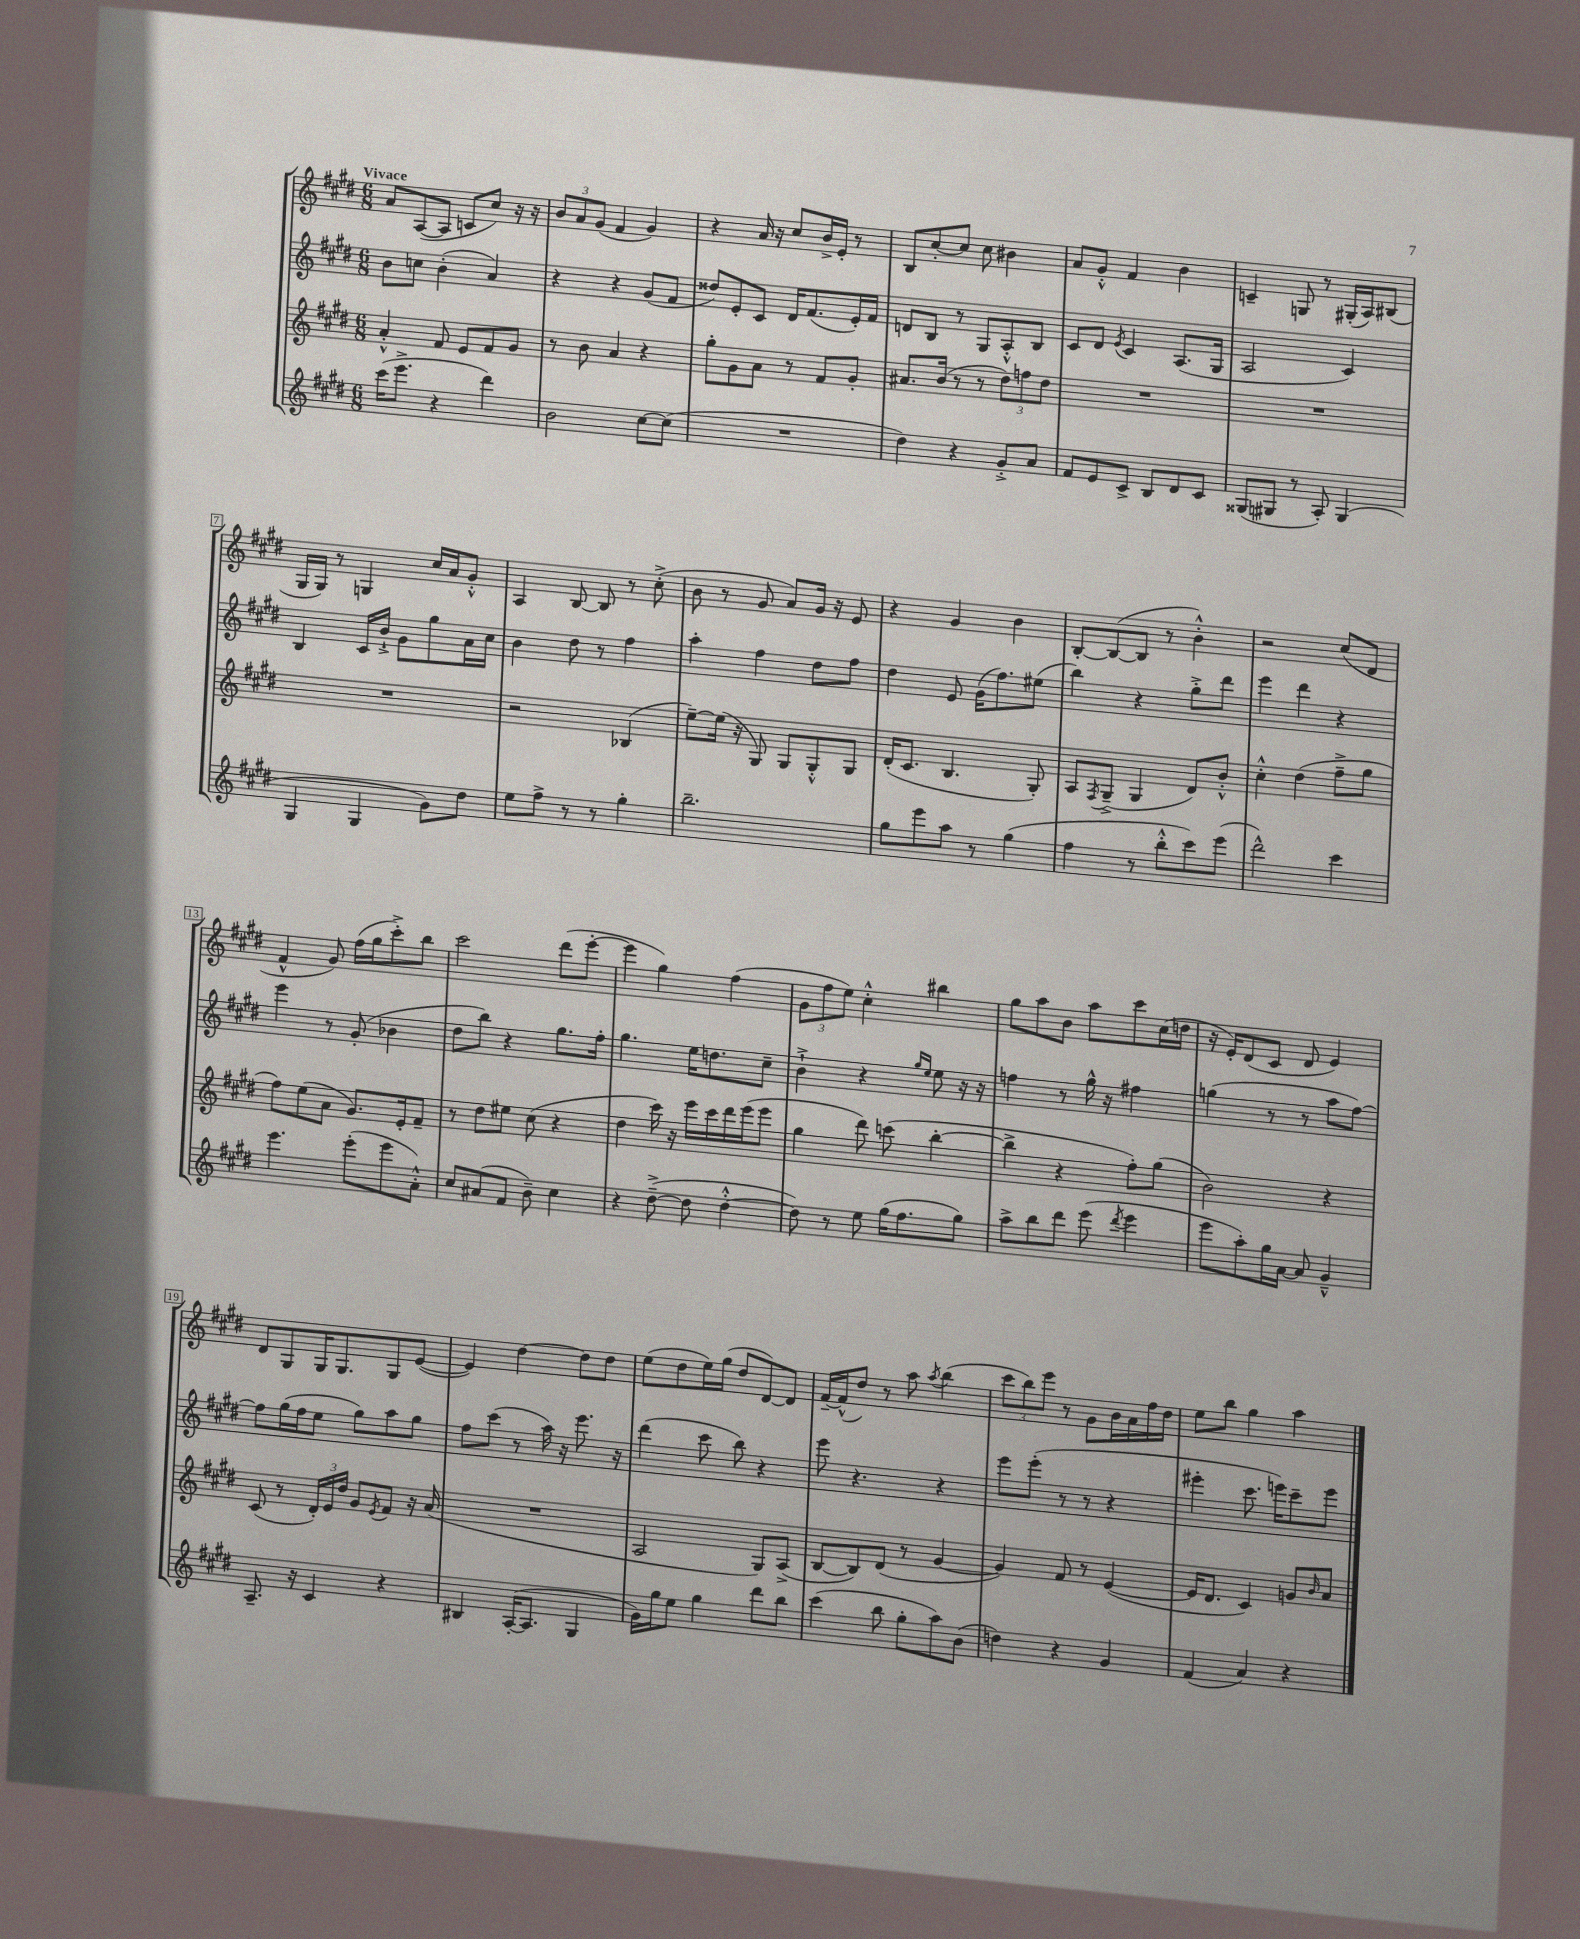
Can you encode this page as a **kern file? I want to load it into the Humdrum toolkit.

**kern	**kern	**kern	**kern
*part4	*part3	*part2	*part1
*staff4	*staff3	*staff2	*staff1
*clefG2	*clefG2	*clefG2	*clefG2
*k[f#c#g#d#]	*k[f#c#g#d#]	*k[f#c#g#d#]	*k[f#c#g#d#]
*M6/8	*M6/8	*M6/8	*M6/8
=1	=1	=1	=1
!	!	!	!LO:TX:a:B:t=Vivace
(16ccc#\KL	4a'^^/	8b\L	8a/L
8.eee^\J	.	.	.
.	.	8ccn\J	([8A/
4r	8f#/	(4b'\	8A/J]
.	8e/L	.	8cn/L
4ddd#\)	8f#/	4a/)	8cc#/J)
.	8g#/J	.	16r
.	.	.	16r
=2	=2	=2	=2
2b\	8r	4r	12b/L
.	.	.	12a/
.	8b\	.	.
.	.	.	(12g#/J
.	4a/	4r	4f#/
[8cc#\L	4r	(8g#/L	4g#/)
(8cc#\J]	.	8f#/J	.
=3	=3	=3	=3
2.r	8gg#'\L	8dd##X/L)	4r
.	8g#\	8e'/	.
.	8a\J	8c#/J	16a/
.	.	.	16r
.	8r	16d#/KL	8cc#/L
.	.	(8.f#/	.
.	8f#/L	.	16b^/L
.	.	.	16e'/JJ
.	8g#'/J	16e'/L)	8r
.	.	16f#/JJ	.
=4	=4	=4	=4
4dd#\)	8.a#X/L	8dn/L	8B/L
.	.	8B/J	[8cc#'/
.	(16b/Jk	.	.
4r	8r	8r	8cc#/J]
.	8r	8G#/L	8cc#\
8g#'^/L	12dd#\L)	8A'^^/	4b#X\
.	12ffn\	.	.
8a/J	.	8B/J	.
.	12dd#\J	.	.
=5	=5	=5	=5
8f#/L	2.r	8c#/L	8a/L
8e/	.	8d#/J	8g#'^^/J
.	.	8qe/	.
8c#^/J	.	4c#/	4f#/
8B/L	.	.	.
8d#/	.	(8.A/L	4b\
8c#/J	.	.	.
.	.	16G#/Jk	.
=6	=6	=6	=6
(8G##X/L	2.r	2A/	4cn~/
8G#X/J	.	.	.
8r	.	.	8Gn/
8A'/)	.	.	8r
(4G#/	.	4c#/)	(16G#X'/LL
.	.	.	16A/J)
.	.	.	(8B#X/J
!!LO:LB:g=z
=7	=7	=7	=7
4G#/	2.r	4B/	16G#/LL
.	.	.	16G#/JJ)
.	.	.	8r
4G#/	.	16c#/LL	4Gn/
.	.	16b`^/JJ	.
.	.	8g#\L	.
8g#\L)	.	8gg#\	16cc#/LL
.	.	.	16a/J
8dd#\J	.	16a\L	8g#'^^/J
.	.	16cc#\JJ	.
=8	=8	=8	=8
8ee\L	2r	4b\	4A/
8ff#^\J	.	.	.
8r	.	8dd#\	[8B/
8r	.	8r	8B/]
4gg#'\	(4B-X/	4ff#\	8r
.	.	.	(8cc#'^\
=9	=9	=9	=9
2.bb~\	[8ee~\L)	4aa'\	8b\
.	(16ee\Jk]	.	8r
.	16r	.	.
.	8G#/)	4ff#\	8g#/
.	8G#/L	.	8a/L)
.	8G#'^^/	8dd#\L	16g#/Jk
.	.	.	16r
.	8G#/J	8ff#\J	8e/
=10	=10	=10	=10
8gg#\L	(16d#'/KL	4dd#\	4r
.	8.c#/J	.	.
8eee\	.	.	.
8aa\J	4.B/	8e/	4g#/
8r	.	(16g#\KL	.
.	.	8.ff#\)	.
(4gg#\	.	.	4b\
.	8G#'/)	(8ee#X\J	.
=11	=11	=11	=11
4ff#\	8A/L	4bb\)	[8B'/L
.	8qF#/	.	.
.	(8G#~^/J	.	(8B/_
8r	4G#/	4r	8B/J]
8bb'^^\L	.	.	8r
8ccc#\)	8d#/L)	8gg#'^\L	4b'^^\)
(8eee\J	8b'^^/J	8ddd#\J	.
=12	=12	=12	=12
2ddd#^^\)	4cc#'^^\	4eee\	2r
.	(4dd#\	4ddd#\	.
4ccc#\	8ff#~^\L	4r	(8cc#/L
.	8gg#\J	.	8d#/J
!!LO:LB:g=z
=13	=13	=13	=13
4.eee\	8ff#\L)	4eee\	4f#^^/
.	(8ee\	.	.
.	8a\J	8r	8g#/)
(8eee'\L	8.g#/L)	(8g#'/	(16ff#\LL
.	.	.	16gg#\J
8eee\	.	4b-X\	8ccc#'^\)
.	16e'/k	.	.
8a'^^\J)	8f#~/J	.	8bb\J
=14	=14	=14	=14
8cc#/L	8r	8dd#\L	2ccc#\
(8a#X/	8dd#\L	8bb\J)	.
8f#/J	8ee#X\J	4r	.
8b~\)	(8cc#\	.	.
4cc#\	4r	8.gg#\L	(8ddd#\L
.	.	.	[8eee'\J
.	.	16ff#'\Jk	.
=15	=15	=15	=15
4r	4dd#\	4.gg#\	4eee\]
([8dd#~^\	16ccc#\)	.	4gg#\)
.	16r	.	.
8dd#\]	16eee\LL	16ee\KL	.
.	16ccc#\	8.ddn\	.
[4dd#'^^\	16ddd#\	.	(4ff#\
.	(16eee\J	.	.
.	8eee\J	8cc#~\J	.
=16	=16	=16	=16
8dd#\])	4gg#\	4b`^\	12g#\L
.	.	.	12ff#\
8r	.	.	.
.	.	.	12ee\J)
8ee\	8ddd#\)	4r	4cc#'^^\
(16gg#\KL	(8cccn\	.	.
8.ff#\	.	.	.
.	.	16qqgg#/LL	.
.	.	16qqee/JJ	.
.	[4bb'\	8ee\	4bb#X\
8gg#\J)	.	16r	.
.	.	16r	.
=17	=17	=17	=17
8aa^\L	4bb^\]	4ffn\	8gg#\L
8bb\	.	.	8aa\
8ddd#\J	4r	8r	8b\J
(8eee\	.	16gg#^^\	8aa\L
.	.	16r	.
8qddd#/	.	.	.
4eee\	8ff#'\L)	4ff#X\	8ccc#\
.	(8gg#\J	.	(16cc#\L
.	.	.	16ddn\JJ
=18	=18	=18	=18
8eee\L	2b\)	(4ggn\	16r
.	.	.	16e'/KL)
8aa'\)	.	.	(8d#/
16gg#\L	.	8r	8c#/J
[16a\JJ	.	.	.
8a/]	.	8r	8d#/
4g#~^^/	4r	8aa\L	4e/)
.	.	[8ff#\J)	.
!!LO:LB:g=z
=19	=19	=19	=19
8.A~/	(8c#/	8ff#\L]	8d#/L
.	8r	(16gg#\L	8G#/
16r	.	16ff#\J	.
4c#/	24d#'/LL)	8ee\J	16G#/K
.	24e/	.	.
.	.	.	8.G#/
.	24dd#/JJ	.	.
.	8g#/L	8gg#\L)	.
.	8qe/	.	.
4r	8f#/J	8aa\	8G#/
.	16r	8gg#\J	([8e/J
.	(16a/	.	.
=20	=20	=20	=20
4B#X/	2.r	8ff#\L	4e/])
.	.	(8ccc#\J	.
([16A'/KL	.	8r	[4dd#\
8.A/J]	.	.	.
.	.	16aa\)	.
.	.	16r	.
4G#/	.	8.eee\	8dd#\L]
.	.	.	8dd#\J
.	.	16r	.
=21	=21	=21	=21
16g#\LL)	2A/	(4ddd#\	(8ee\L
16gg#\J	.	.	.
8ee\J	.	.	8dd#\
4gg#\	.	8ccc#\	16ee\L)
.	.	.	(16gg#\JJ
.	.	8bb\)	8dd#/L
8ddd#\L	8G#/L)	4r	[8d#/)
8bb\J	(8A^/J	.	8d#/J]
=22	=22	=22	=22
(4ccc#\	[8B/L	8eee\	[16f#~/LL
.	.	.	(16f#^^/J]
.	8B/])	4.r	8dd#/J)
8bb\	(8d#/J	.	8r
8gg#'\L	8r	.	8aa\
.	.	.	8qaa/
8aa\)	[4g#/	4r	(4bb\
(8b\J	.	.	.
=23	=23	=23	=23
4ddn\)	4g#/])	8eee\L	12ccc#\L
.	.	.	12bb\)
.	.	(8eee'\J	.
.	.	.	12eee\J
4r	8f#/	8r	8r
.	8r	8r	8g#\L
4g#/	([4e/	4r	16b\L
.	.	.	16a\
.	.	.	16ff#\
.	.	.	16dd#\JJ
=24	=24	=24	=24
(4f#/	16e/KL]	4eee#X'\	8ee\L
.	8.d#/J	.	.
.	.	.	8bb\J
4a/)	4c#/)	8.ccc#\	4gg#\
.	.	16eeen\KL)	.
4r	8gn/L	8ccc#~\	4aa\
.	16qqb/	.	.
.	8a/J	8eee\J	.
==	==	==	==
*-	*-	*-	*-
